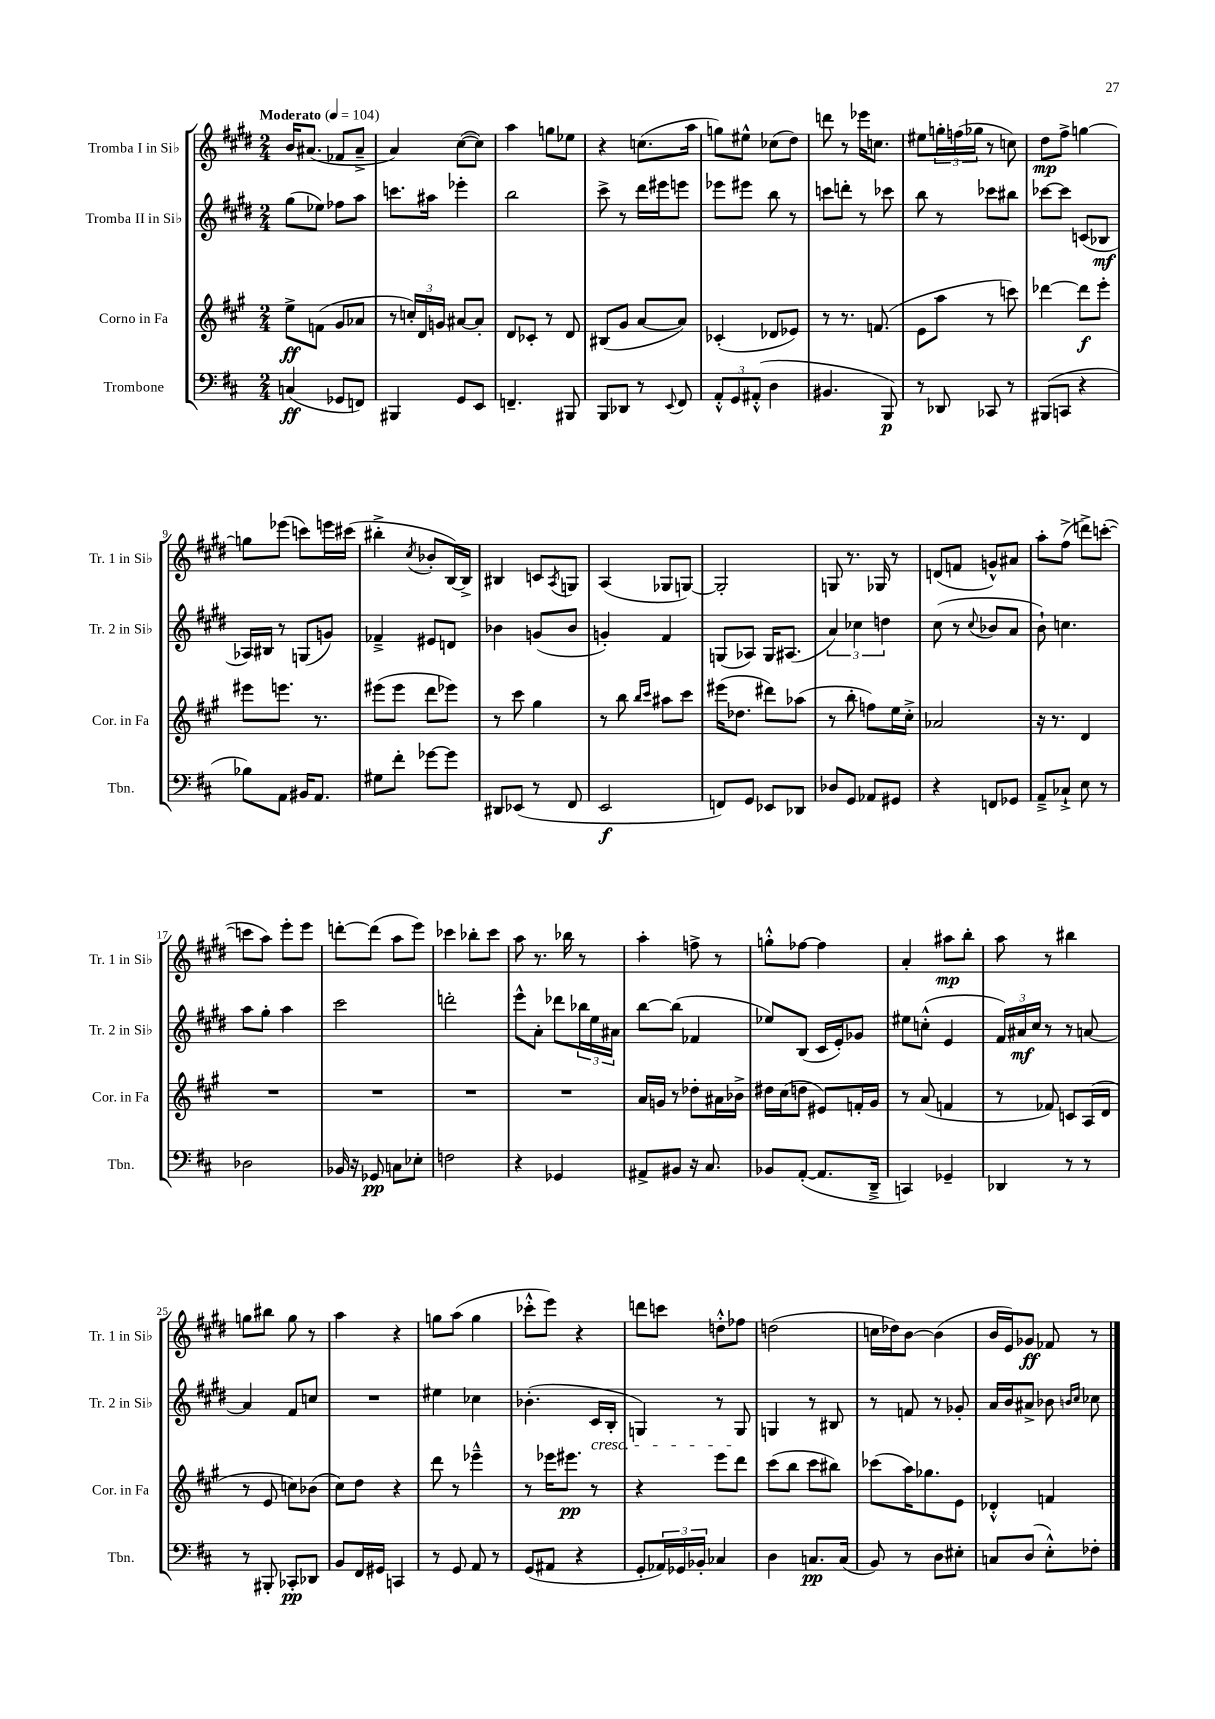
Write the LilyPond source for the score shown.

<<
\new StaffGroup <<
\new Staff = "s0" \with { instrumentName = "Tromba I in Sib" shortInstrumentName = "Tr. 1 in Sib" } {
    \clef treble \key e \major \numericTimeSignature \time 2/4 \tempo "Moderato" 4 = 104
    b'16 ais'8.( fes'8 ais'8---> |
    a'4) cis''8~( cis''8) |
    a''4 g''8 ees''8 |
    r4 c''8.( a''16 |
    g''8) eis''8-^ ces''8( dis''8) |
    d'''8 r8 ees'''16 c''8. |
    eis''8 \tuplet 3/2 { g''16-. f''16( ges''16 } r8 c''8) |
    dis''8\mp fis''8-> g''4~ |
    g''8 ees'''8( c'''8) e'''16 cis'''16( |
    bis''4-.-> \acciaccatura { cis''8 } bes'8-. b16~) b16-> |
    bis4 c'8 \acciaccatura { a8 } g8 |
    a4( ges8 g8~) |
    g2-. |
    g8 r8. ges16 r8 |
    d'8( f'8 g'8-^) ais'8 |
    a''8-. fis''8->( d'''8->) c'''8~-.( |
    c'''8 a''8) e'''8-. e'''8 |
    d'''8~-. d'''8( a''8 e'''8) |
    ces'''4 bes''8-. ces'''8 |
    a''8 r8. bes''16 r8 |
    a''4-. f''8-> r8 |
    g''8-.-^ fes''8~ fes''4 |
    a'4-. ais''8\mp b''8-. |
    a''8 r8 bis''4 |
    g''8 bis''8 g''8 r8 |
    a''4 r4 |
    g''8 a''8( g''4 |
    ces'''8-.-^ e'''8) r4 |
    d'''8 c'''8 d''8-.-^ fes''8 |
    d''2( |
    c''16 des''16) b'8~ b'4( |
    b'16 e'16) ges'8\ff fes'8 r8 \bar "|." |
}
\new Staff = "s1" \with { instrumentName = "Tromba II in Sib" shortInstrumentName = "Tr. 2 in Sib" } {
    \clef treble \key e \major \numericTimeSignature \time 2/4
    gis''8( ees''8) fes''8 a''8 |
    c'''8. ais''16 ees'''4-. |
    b''2 |
    cis'''8-> r8 dis'''16 eis'''16 e'''8 |
    ees'''8 eis'''8 b''8 r8 |
    c'''8 d'''8-. r8 ces'''8 |
    b''8 r8 ces'''8 bis''8 |
    ces'''8~ ces'''8 c'8( bes8\mf |
    aes16) bis16 r8 g8( g'8) |
    fes'4---> eis'8 d'8 |
    bes'4 g'8( bes'8 |
    g'4-.) fis'4 |
    g8( aes8) g16 ais8.( |
    \tuplet 3/2 { a'4) ces''4 d''4 } |
    cis''8( r8 \appoggiatura { cis''8 } bes'8 a'8 |
    b'8-!) c''4. |
    a''8 gis''8-. a''4 |
    cis'''2 |
    d'''2-. |
    e'''8-^ a'8-. des'''8 \tuplet 3/2 { bes''16 e''16 ais'16 } |
    b''8~ b''8( fes'4 |
    ees''8) b8( cis'16 e'16-.) ges'8 |
    eis''8 c''8-.-^( e'4 |
    \tuplet 3/2 { fis'16) ais'16\mf cis''16 } r8 r8 a'8~ |
    a'4 fis'8 c''8 |
    R2 |
    eis''4 ces''4 |
    bes'4.-.( cis'16\cresc b16-. |
    g4) r8 g8\! |
    g4 r8 bis8 |
    r8 f'8 r8 ges'8-. |
    a'16 b'16 ais'8-> bes'8 \grace { b'16 cis''16 } ces''8 \bar "|." |
}
\new Staff = "s2" \with { instrumentName = "Corno in Fa" shortInstrumentName = "Cor. in Fa" } {
    \clef treble \key a \major \numericTimeSignature \time 2/4
    e''8->\ff f'8( gis'8 aes'8 |
    r8 \tuplet 3/2 { c''16-.) d'16 g'16 } ais'8~ ais'8-. |
    d'8 ces'8-. r8 d'8 |
    bis8( gis'8 a'8~ a'8) |
    ces'4-.( des'8 ees'8) |
    r8 r8. f'8.( |
    e'8 a''8 r8 c'''8) |
    des'''4~ des'''8\f e'''8-. |
    eis'''8 e'''8. r8. |
    eis'''8( eis'''8 d'''8 ees'''8) |
    r8 cis'''8 gis''4 |
    r8 b''8 \grace { b''16 cis'''16 } ais''8 cis'''8 |
    eis'''16( des''8. dis'''8) aes''8( |
    r8 b''8-. f''8) e''16 cis''16-.-> |
    aes'2 |
    r16 r8. d'4 |
    R2 |
    R2 |
    R2 |
    R2 |
    a'16 g'16 r8 des''8-. ais'16 bes'16-> |
    dis''16 cis''16( d''8 eis'8) f'16-. gis'16 |
    r8 a'8( f'4 |
    r8 fes'8) c'8 a16( d'16 |
    r8 e'8 c''8) bes'8( |
    cis''8) d''8 r4 |
    d'''8 r8 ees'''4---^ |
    r8 ees'''16 eis'''8.\pp r8 |
    r4 e'''8 d'''8 |
    cis'''8( b''8 cis'''8 bis''8) |
    ces'''8( a''16) ges''8. e'8 |
    des'4-.-^ f'4 \bar "|." |
}
\new Staff = "s3" \with { instrumentName = "Trombone" shortInstrumentName = "Tbn." } {
    \clef bass \key d \major \numericTimeSignature \time 2/4
    c4\ff( ges,8 f,8) |
    bis,,4 g,8 e,8 |
    f,4.-- bis,,8 |
    b,,8 des,8 r8 \appoggiatura { e,8 } fis,8 |
    \tuplet 3/2 { a,8-.-^ g,8 ais,8-.-^( } d4 |
    bis,4. b,,8\p) |
    r8 des,8 ces,8 r8 |
    bis,,8( c,8 r4 |
    bes8) a,8 bis,16 a,8. |
    gis8 fis'8-. ges'8~ ges'8 |
    dis,8 ees,8( r8 fis,8 |
    e,2\f |
    f,8) g,8 ees,8 des,8 |
    des8 g,8 aes,8 gis,8 |
    r4 f,8 ges,8 |
    a,8---> ces8-!-> e8 r8 |
    des2 |
    bes,16 r16 ges,8\pp c8 ees8-. |
    f2 |
    r4 ges,4 |
    ais,8-> bis,8 r16 cis8. |
    bes,8 a,8~-.( a,8. d,16---> |
    c,4) ges,4-- |
    des,4 r8 r8 |
    r8 bis,,8-. ces,8-.\pp des,8 |
    b,8 fis,16 gis,16 c,4 |
    r8 g,8 a,8 r8 |
    g,8( ais,8 r4 |
    g,8-. \tuplet 3/2 { aes,16) ges,16 bes,16-. } ces4 |
    d4 c8.\pp c16( |
    b,8) r8 d8 eis8-. |
    c8 d8( e8-.-^) fes8-. \bar "|." |
}
>>
>>
